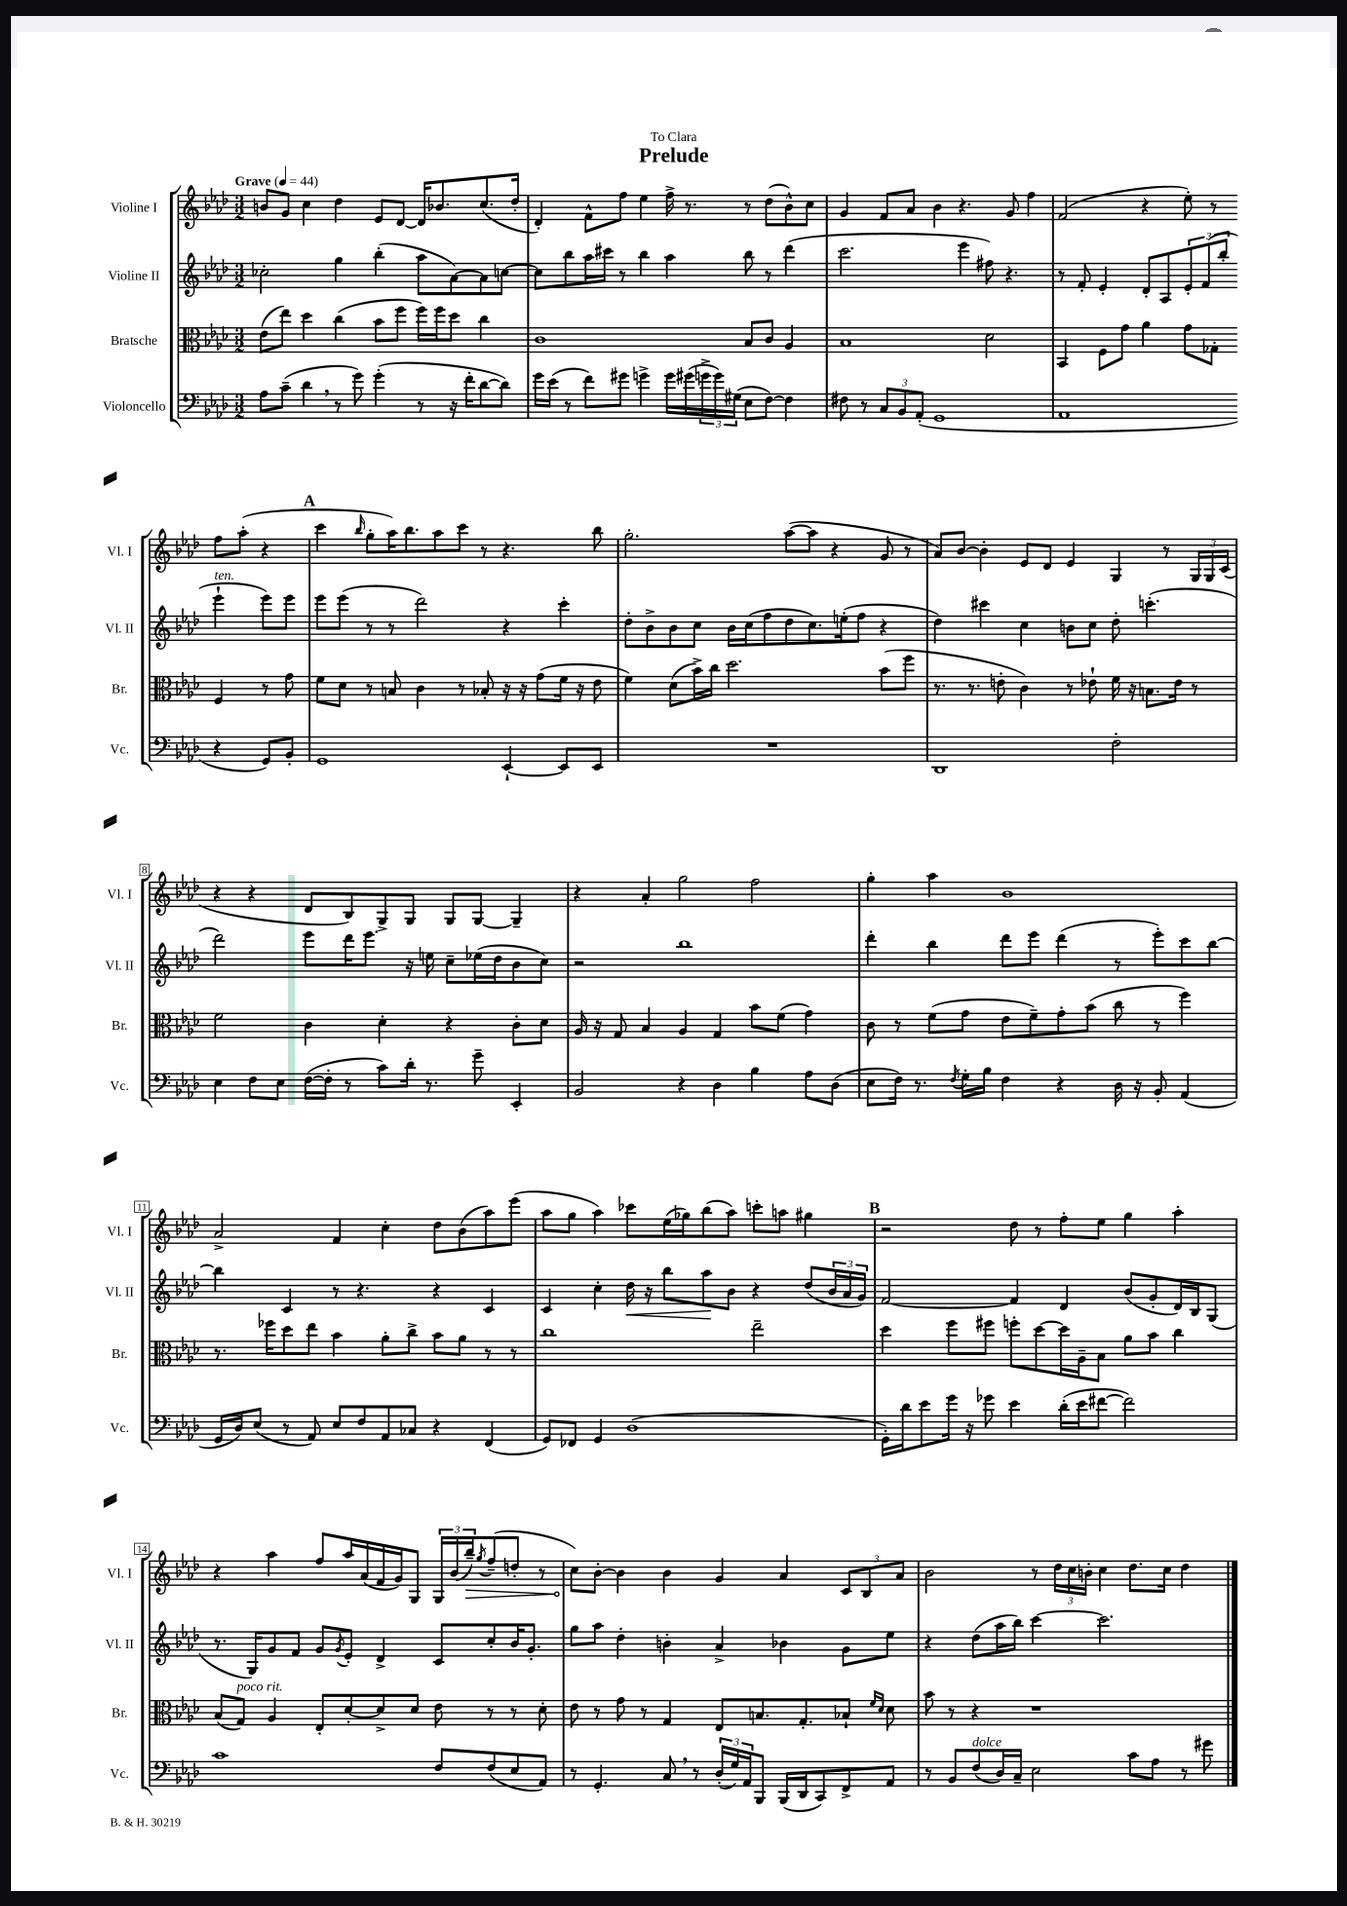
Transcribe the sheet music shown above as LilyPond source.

\header { title = "Prelude" dedication = "To Clara" }
<<
\new StaffGroup <<
\new Staff = "s0" \with { instrumentName = "Violine I" shortInstrumentName = "Vl. I" } {
    \clef treble \key aes \major \numericTimeSignature \time 3/2 \tempo "Grave" 4 = 44
    b'8 g'8 c''4 des''4 ees'8 des'8~ des'16 bes'8. c''8.( des''16-. |
    des'4-.) f'8-^ f''8 ees''4 f''16-> r8. r8 des''8( bes'8-^) c''8 |
    g'4 f'8 aes'8 bes'4 r4. g'8 f''4 |
    f'2( r4 ees''8-.) r8 f''8 aes''8-.( r4 |
    \mark \markup { \bold "A" } c'''4 \grace { bes''16 } g''8-. aes''16) bes''8. aes''8 c'''8 r8 r4. bes''8 |
    g''2.-. aes''8~( aes''8 r4 g'8 r8 |
    aes'8) bes'8~ bes'4-. ees'8 des'8 ees'4 g4 r8 \tuplet 3/2 { g16 g16 c'16( } |
    r4 r4 des'8 bes8) g8-> g8 g8 g8~ g4-- |
    r4 aes'4-. g''2 f''2 |
    g''4-. aes''4 bes'1 |
    aes'2-> f'4 c''4-. des''8 bes'8( aes''8) ees'''8( |
    aes''8 g''8 aes''4) ces'''8 ees''16( ges''16) bes''8( aes''8) c'''8-. a''8 gis''4 |
    \mark \markup { \bold "B" } r2 des''8 r8 f''8-. ees''8 g''4 aes''4-. |
    r4 aes''4 f''8 aes''16 aes'16( f'16 g'16) g8 \tuplet 3/2 { g16 bes'16( \once \override Hairpin.circled-tip = ##t bes''16--\>) } \acciaccatura { g''8 } f''8--( d''8-. r8 |
    c''8\!) bes'8~-. bes'4 bes'4 g'4 aes'4 \tuplet 3/2 { c'8 bes8 aes'8 } |
    bes'2 r8 \tuplet 3/2 { des''16 c''16 b'16-. } c''4 des''8. c''16 des''4 \bar "|." |
}
\new Staff = "s1" \with { instrumentName = "Violine II" shortInstrumentName = "Vl. II" } {
    \clef treble \key aes \major \numericTimeSignature \time 3/2
    ces''2-. g''4 bes''4-.( aes''8 aes'8~) aes'8 c''8~ |
    c''8 bes''8 aes''16 cis'''16 r8 bes''4 aes''4 bes''8 r8 des'''4( |
    c'''2. ees'''4 fis''8) r4. |
    r8 f'8-. ees'4-. des'8-. aes8 \tuplet 3/2 { ees'8-. f'8( bes''8-. } ees'''4-!^\markup { \italic "ten." } ees'''8) ees'''8 |
    \mark \markup { \bold "A" } ees'''8 ees'''8( r8 r8 des'''2) r4 c'''4-. |
    des''8-. bes'8-> bes'8 c''8 bes'16 c''16( f''8 des''8 c''8.) e''16-.( f''8 r4 |
    des''4) cis'''4 c''4 b'8 c''8 des''8-. c'''4.-.( |
    des'''2) ees'''8 des'''16 ees'''8. r16 e''16 c''8-- ees''16( des''16 bes'8 c''8) |
    r2 bes''1 |
    des'''4-. bes''4 des'''8 ees'''8 des'''4( r8 ees'''8-.) c'''8 bes''8~ |
    bes''4 c'4 r8 r4. r4 c'4 |
    c'4 c''4-. des''16\< r16 bes''8 aes''8\! bes'8 r4 des''8( \tuplet 3/2 { bes'16 aes'16 g'16) } |
    \mark \markup { \bold "B" } f'2~ f'4 des'4 bes'8( g'8-. des'16) bes16 g8( |
    r8. g16) g'8 f'8 g'8 \acciaccatura { g'8 } ees'8-. des'4-> c'8 c''8-. bes'16 g'8.-. |
    g''8 aes''8 des''4-. b'4-. aes'4-> bes'4 g'8 ees''8 |
    r4 des''8( aes''16 bes''16) c'''4~ c'''2. \bar "|." |
}
\new Staff = "s2" \with { instrumentName = "Bratsche" shortInstrumentName = "Br." } {
    \clef alto \key aes \major \numericTimeSignature \time 3/2
    ees'8( ees''8) des''4 c''4( bes'8 f''8 f''16) f''16 des''8 c''4 |
    c'1 bes8 c'8 aes4 |
    bes1 des'2 |
    bes,4 f8 g'8 aes'4 g'8 ges8-. f4 r8 g'8 |
    \mark \markup { \bold "A" } f'8 des'8 r8 b8 c'4 r8 bes8-. r16 r16 g'8( f'16 r16 ees'8 |
    f'4) des'8( bes'16->) c''16 des''2. bes'8( f''8 |
    r8. r8. e'8-. c'4) r8 ees'8-! f'16 r16 b8. ees'16 r8 |
    f'2 c'4 des'4-. r4 c'8-. des'8 |
    aes16 r16 g8 bes4 aes4 g4 bes'8 f'8( g'4) |
    c'8 r8 f'8( g'8 ees'8 f'8--) g'8-. bes'8( c''8 r8 f''4) |
    r8. fes''16 des''8 ees''8 bes'4 aes'8-. c''8-> bes'8 aes'8 r8 r8 |
    c''1 ees''2-- |
    \mark \markup { \bold "B" } des''4 f''8 fis''8 f''8-. des''8~ des''16 aes16-- bes8 aes'8 bes'8 c''4 |
    bes8( g8^\markup { \italic "poco rit." }) aes4 ees8-. des'8~-. des'8-> des'8 ees'8 r8 r8 des'8-. |
    ees'8 r8 g'8 r8 g4 ees8 b8. g8.-. bes8-! \grace { f'16 des'16 } des'8 |
    bes'8 r8 r4 r1 \bar "|." |
}
\new Staff = "s3" \with { instrumentName = "Violoncello" shortInstrumentName = "Vc." } {
    \clef bass \key aes \major \numericTimeSignature \time 3/2
    aes8 c'8--( des'4 \breathe r8 g'8) g'4-.( r8 r16 f'16-. des'8~ des'8) |
    g'16 ees'16( r8 f'8) gis'8 g'4-> g'16 gis'16( \tuplet 3/2 { g'16-> g'16) gis16( } ees8 f8~) f4 |
    fis8 r8 \tuplet 3/2 { c8 bes,8 aes,8-.( } g,1 |
    aes,1 r4 g,8) bes,8-. |
    \mark \markup { \bold "A" } g,1 ees,4~-! ees,8 ees,8 |
    R1. |
    des,1 f2-. |
    ees4 f8 ees8 f16~( f16-. r8 c'8) des'16-. r8. g'8-- ees,4-. |
    bes,2 r4 des4 bes4 aes8 des8( |
    ees8 f16) r8. \acciaccatura { f8 } g16-. bes16 f4 r4 des16 r16 bes,8-. aes,4( |
    g,16 des16) ees8( r8 aes,8) ees8 f8 aes,8 ces8 r4 f,4( |
    g,8) fes,8 g,4 des1( |
    \mark \markup { \bold "B" } g,16-.) des'16 ees'8 g'16 r16 ges'8 ees'4 des'16-.( ees'16 fis'8~ fis'2) |
    c'1 f8 f8( ees8 aes,8) |
    r8 g,4.-. c8 \breathe r8 \tuplet 3/2 { des16-.( g16) aes,16 } bes,,8 bes,,16( des,16 c,8) f,8-> aes,8 |
    r8 bes,8 f8^\markup { \italic "dolce" }( des16) c16-- ees2 c'8 aes8 r8 gis'8 \bar "|." |
}
>>
>>
\layout { \context { \Score \override BarNumber.stencil = #(make-stencil-boxer 0.1 0.3 ly:text-interface::print) } }
